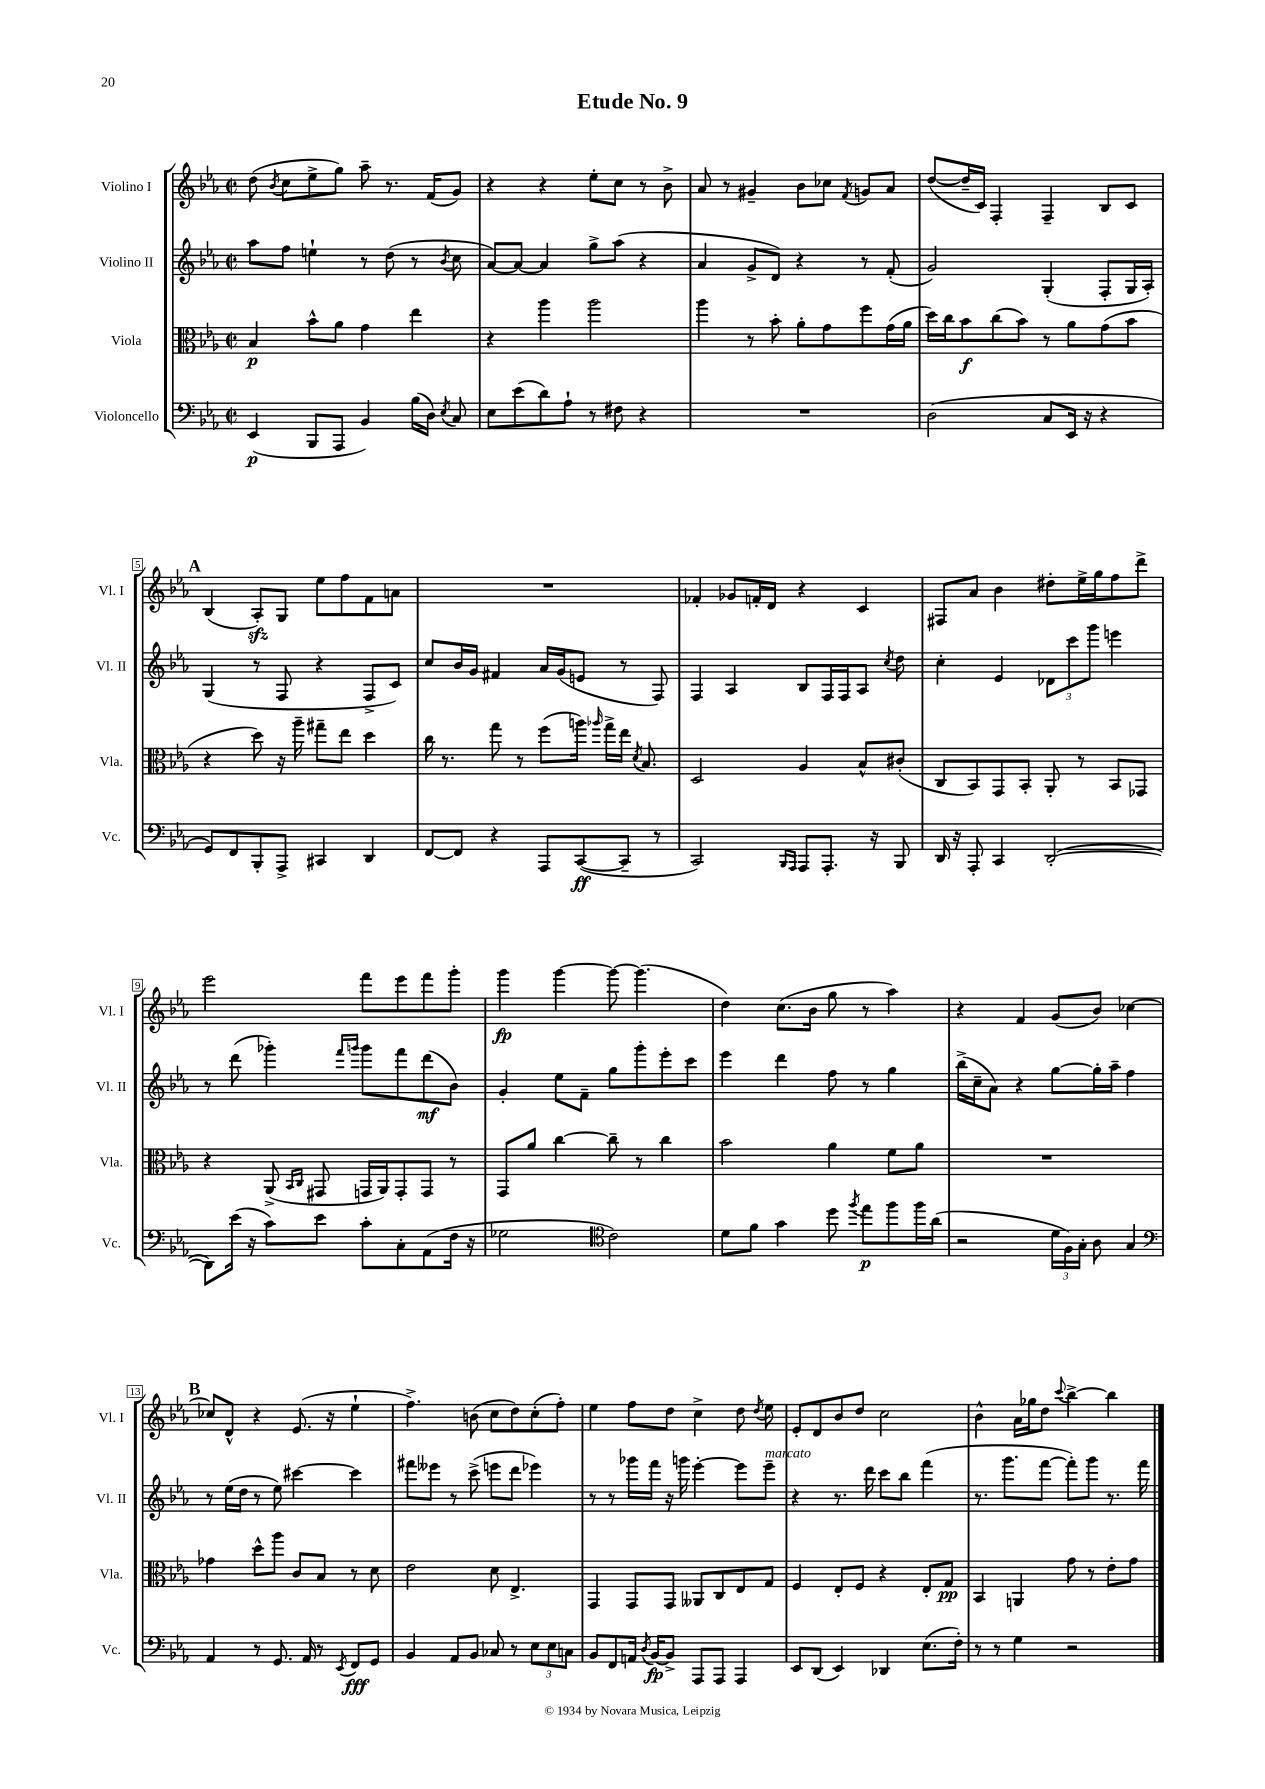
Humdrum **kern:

**kern	**dynam	**kern	**dynam	**kern	**dynam	**kern	**dynam
*part4	*part4	*part3	*part3	*part2	*part2	*part1	*part1
*staff4	*staff4	*staff3	*staff3	*staff2	*staff2	*staff1	*staff1
*I"Violoncello	*	*I"Viola	*	*I"Violino II	*	*I"Violino I	*
*I'Vc.	*	*I'Vla.	*	*I'Vl. II	*	*I'Vl. I	*
*clefF4	*	*clefC3	*	*clefG2	*	*clefG2	*
*k[b-e-a-]	*	*k[b-e-a-]	*	*k[b-e-a-]	*	*k[b-e-a-]	*
*M2/2	*	*M2/2	*	*M2/2	*	*M2/2	*
*met(c|)	*	*met(c|)	*	*met(c|)	*	*met(c|)	*
=1	=1	=1	=1	=1	=1	=1	=1
(4EE-/	p	4B-/	p	8aa-\L	.	(8dd\	.
.	.	.	.	.	.	8qb-/	.
.	.	.	.	8ff\J	.	8cc\L	.
8BBB-/L	.	8b-^^\L	.	4een`\	.	8ee-^\	.
8AAA-/J	.	8a-\J	.	.	.	8gg\J)	.
4BB-/)	.	4g\	.	8r	.	8aa-~\	.
.	.	.	.	(8dd\	.	8.r	.
(16B-\LL	.	4ee-\	.	8r	.	.	.
16D\JJ)	.	.	.	.	.	(16f/KL	.
8qE-/	.	.	.	8qb-/	.	.	.
8C/	.	.	.	8cc\	.	8g/J)	.
=2	=2	=2	=2	=2	=2	=2	=2
8E-\L	.	4r	.	[8a-/L)	.	4r	.
(8e-\	.	.	.	8a-/J_	.	.	.
8d\)	.	4aa-\	.	4a-/]	.	4r	.
8A-`\J	.	.	.	.	.	.	.
8r	.	2aa-\	.	8gg^\L	.	8ee-'\L	.
8F#X\	.	.	.	(8aa-\J	.	8cc\J	.
4r	.	.	.	4r	.	8r	.
.	.	.	.	.	.	8b-^\	.
=3	=3	=3	=3	=3	=3	=3	=3
1r	.	4aa-\	.	4a-/	.	8a-/	.
.	.	.	.	.	.	8r	.
.	.	8r	.	8g^/L	.	4g#X~/	.
.	.	8b-'\	.	8d/J)	.	.	.
.	.	8a-'\L	.	4r	.	8b-\L	.
.	.	8g\	.	.	.	8cc-X\J	.
.	.	.	.	.	.	8qf/	.
.	.	8ff\	.	8r	.	8gn/L	.
.	.	(16g\L	.	(8f'/	.	8a-/J	.
.	.	16a-\JJ	.	.	.	.	.
=4	=4	=4	=4	=4	=4	=4	=4
(2D\	.	16dd\LL)	.	2g/)	.	([8dd/L	.
.	.	16cc\J	.	.	.	.	.
.	.	8b-\	f	.	.	16dd~/L]	.
.	.	.	.	.	.	16c/JJ)	.
.	.	(8cc\	.	.	.	4F'/	.
.	.	8b-\J)	.	.	.	.	.
8C/L	.	8r	.	(4G'/	.	4F~/	.
16EE-/Jk	.	8a-\L	.	.	.	.	.
16r	.	.	.	.	.	.	.
4r	.	(8g\	.	8F'/L	.	8B-/L	.
.	.	8b-\J	.	16G/L	.	8c/J	.
.	.	.	.	16A-'/JJ)	.	.	.
!!LO:LB:g=z
!!LO:REH:place=s1:t=A
=5	=5	=5	=5	=5	=5	=5	=5
8GG/L)	.	4r	.	(4G/	.	(4B-/	.
8FF/	.	.	.	.	.	.	.
8BBB-'/	.	8dd\)	.	8r	.	8A-zz'/L)	.
8AAA-^/J	.	16r	.	8F/	.	8G/J	.
.	.	16aa-~\	.	.	.	.	.
4CC#X/	.	8gg#X~\L	.	4r	.	8ee-\L	.
.	.	8ee-\J	.	.	.	8ff\	.
4DD/	.	4dd\	.	8F^/L	.	8f\	.
.	.	.	.	8c/J)	.	8an\J	.
=6	=6	=6	=6	=6	=6	=6	=6
[8FF/L	.	16cc\	.	8cc/L	.	1r	.
.	.	8.r	.	.	.	.	.
8FF/J]	.	.	.	16b-/L	.	.	.
.	.	.	.	16g/JJ	.	.	.
4r	.	8gg\	.	4f#X/	.	.	.
.	.	8r	.	.	.	.	.
8AAA-/L	.	(8ff\L	.	16a-/LL	.	.	.
.	.	.	.	(16g/J	.	.	.
([8CC/	ff	16aan\Jk)	.	8en/J	.	.	.
.	.	16qqaa-X/	.	.	.	.	.
.	.	16gg^\LL	.	.	.	.	.
8CC~/J]	.	16ee-\JJ	.	8r	.	.	.
.	.	8qd/	.	.	.	.	.
.	.	8.B-/	.	.	.	.	.
8r	.	.	.	8F/)	.	.	.
=7	=7	=7	=7	=7	=7	=7	=7
2CC/)	.	2D/	.	4F/	.	4f-X'/	.
.	.	.	.	4A-/	.	8g-X/L	.
.	.	.	.	.	.	16fn'/L	.
.	.	.	.	.	.	16d/JJ	.
16qqBBB-/LL	.	.	.	.	.	.	.
16qqAAA-/JJ	.	.	.	.	.	.	.
8AAA-/L	.	4A-/	.	8B-/L	.	4r	.
8.AAA-'/J	.	.	.	16F/L	.	.	.
.	.	.	.	16F/J	.	.	.
.	.	8B-^^/L	.	8A-/J	.	4c/	.
16r	.	.	.	.	.	.	.
.	.	.	.	8qcc/	.	.	.
8BBB-/	.	(8c#X'/J	.	8dd\	.	.	.
=8	=8	=8	=8	=8	=8	=8	=8
16DD/	.	8C/L	.	4cc'\	.	8F#X/L	.
16r	.	.	.	.	.	.	.
8AAA-'/	.	8BB-/)	.	.	.	8a-/J	.
4CC/	.	8GG/	.	4e-/	.	4b-\	.
.	.	8BB-'/J	.	.	.	.	.
([2DD'/	.	8AA-'/	.	12d-X\L	.	8dd#X'\L	.
.	.	.	.	12ccc\	.	.	.
.	.	8r	.	.	.	16ee-^\L	.
.	.	.	.	12ggg\J	.	.	.
.	.	.	.	.	.	16gg\J	.
.	.	8BB-/L	.	4eeen\	.	8ff\	.
.	.	8GG-X/J	.	.	.	8ddd^\J	.
!!LO:LB:g=z
=9	=9	=9	=9	=9	=9	=9	=9
8DD\L])	.	4r	.	8r	.	2eee-\	.
(16e-\Jk	.	.	.	(8ddd\	.	.	.
16r	.	.	.	.	.	.	.
8c\L)	.	(8AA-^/	.	4ggg-X'\)	.	.	.
.	.	16qqBB-/LL	.	.	.	.	.
.	.	16qqC/JJ	.	.	.	.	.
8e-\J	.	8GG#X/	.	.	.	.	.
.	.	.	.	16qqfff/LL	.	.	.
.	.	.	.	16qqgggn/JJ	.	.	.
8c'\L	.	16GGn/LL	.	8ggg\L	.	8fff\L	.
.	.	16AA-/J)	.	.	.	.	.
8C'\	.	8GG'/	.	8fff\	.	8eee-\	.
(8AA-\	.	8GG/J	.	(8ddd\	mf	8fff\	.
16F\Jk	.	8r	.	8b-\J)	.	8ggg'\J	.
16r	.	.	.	.	.	.	.
=10	=10	=10	=10	=10	=10	=10	=10
2G-X\	.	8GG/L	.	4g'/	.	4ggg\	fp
.	.	8a-/J	.	.	.	.	.
.	.	[4cc\	.	8ee-\L	.	[4ggg\	.
.	.	.	.	8f~\J	.	.	.
*clefC4	*	*	*	*	*	*	*
2c\)	.	8cc~\]	.	8gg\L	.	8ggg\_	.
.	.	8r	.	8ggg'\	.	(4.ggg\]	.
.	.	4cc\	.	8eee-'\	.	.	.
.	.	.	.	8ccc\J	.	.	.
=11	=11	=11	=11	=11	=11	=11	=11
8d\L	.	2b-\	.	4eee-\	.	4dd\)	.
8f\J	.	.	.	.	.	.	.
4g\	.	.	.	4ddd\	.	(8.cc\L	.
.	.	.	.	.	.	16b-\Jk	.
8dd\	.	4a-\	.	8ff\	.	8gg\	.
8qff/	.	.	.	.	.	.	.
8ee-\L	p	.	.	8r	.	8r	.
8ff\	.	8f\L	.	4gg\	.	4aa-\)	.
16ff\L	.	8a-\J	.	.	.	.	.
(16a-\JJ	.	.	.	.	.	.	.
=12	=12	=12	=12	=12	=12	=12	=12
2r	.	1r	.	(16bb-^\LL	.	4r	.
.	.	.	.	16cc~\J	.	.	.
.	.	.	.	8a-\J)	.	.	.
.	.	.	.	4r	.	4f/	.
24d\LL	.	.	.	[8gg\L	.	(8g/L	.
24F\)	.	.	.	.	.	.	.
24G'\JJ	.	.	.	.	.	.	.
8A-\	.	.	.	16gg'\L]	.	8b-/J)	.
.	.	.	.	16aa-~\JJ	.	.	.
4G/	.	.	.	4ff\	.	[4cc-X\	.
!!LO:LB:g=z
!!LO:REH:place=s1:t=B
=13	=13	=13	=13	=13	=13	=13	=13
*clefF4	*	*	*	*	*	*	*
4AA-/	.	4g-X\	.	8r	.	8cc-X/L]	.
.	.	.	.	(16ee-\LL	.	8d^^/J	.
.	.	.	.	16dd\JJ	.	.	.
8r	.	8dd^^\L	.	8r	.	4r	.
8.GG/	.	8aa-\J	.	8ee-\)	.	.	.
.	.	8c/L	.	[4ccc#X\	.	(8.e-/	.
16AA-/	.	.	.	.	.	.	.
8r	.	8B-/J	.	.	.	.	.
.	.	.	.	.	.	16r	.
8qEE-/	.	.	.	.	.	.	.
8FF/L	fff	8r	.	4ccc#\]	.	4ee-`\	.
8GG/J	.	8d\	.	.	.	.	.
=14	=14	=14	=14	=14	=14	=14	=14
4BB-/	.	2e-\	.	8fff#X\L	.	4.ff^\)	.
.	.	.	.	8eee--X\J	.	.	.
8AA-/L	.	.	.	8r	.	.	.
8BB-/J	.	.	.	(8ccc^\	.	(8bn\	.
8C-X/	.	8d\	.	8eeen\L	.	8cc\L	.
8r	.	4.E-^/	.	8ddd\J	.	8dd\)	.
12E-\L	.	.	.	4eee-X\)	.	(8cc'\	.
12E-\	.	.	.	.	.	.	.
.	.	.	.	.	.	8ff'\J)	.
12Cn\J	.	.	.	.	.	.	.
=15	=15	=15	=15	=15	=15	=15	=15
8BB-/L	.	4GG/	.	8r	.	4ee-\	.
8FF/	.	.	.	8r	.	.	.
16AAn/Jk	.	8GG/L	.	16ggg-X\LL	.	8ff\L	.
8qD/	.	.	.	.	.	.	.
[16BB-/KL	fp	.	.	16fff\JJ	.	.	.
8BB-^/J]	.	8GG/J	.	16r	.	8dd\J	.
.	.	.	.	16gggn\	.	.	.
8AAA-/L	.	8AA--X/L	.	[4eee-'\	.	4cc^\	.
8AAA-/J	.	8C/	.	.	.	.	.
4AAA-/	.	8E-/	.	8eee-\L]	.	8dd\	.
.	.	.	.	.	.	8qdd/	.
!	!	!	!	!LO:TX:a:i:t=marcato	!	!	!
.	.	8G/J	.	8eee-~\J	.	8ee-\	.
=16	=16	=16	=16	=16	=16	=16	=16
8EE-/L	.	4F/	.	4r	.	8e-'/L	.
(8DD/J	.	.	.	.	.	8d/	.
4EE-/)	.	8E-'/L	.	8.r	.	8b-/	.
.	.	8F/J	.	.	.	8dd/J	.
.	.	.	.	16ddd\	.	.	.
4DD-X/	.	4r	.	8ccc\L	.	2cc\	.
.	.	.	.	8bb-\J	.	.	.
(8.E-\L	.	8E-'/L	.	(4fff\	.	.	.
.	.	8G/J	pp	.	.	.	.
16F'\Jk)	.	.	.	.	.	.	.
=17	=17	=17	=17	=17	=17	=17	=17
8r	.	4BB-/	.	8.r	.	4b-^^\	.
8r	.	.	.	.	.	.	.
.	.	.	.	8.ggg\L	.	.	.
4G\	.	4AAn/	.	.	.	16a-\LL	.
.	.	.	.	.	.	16gg-X\J	.
.	.	.	.	[8fff\J	.	8dd\J	.
.	.	.	.	.	.	8qqccc/	.
2r	.	8g\	.	8fff'\L])	.	[4bb-^\	.
.	.	8r	.	8ggg\J	.	.	.
.	.	8e-'\L	.	8.r	.	4bb-\]	.
.	.	8g\J	.	.	.	.	.
.	.	.	.	16fff\	.	.	.
==	==	==	==	==	==	==	==
*-	*-	*-	*-	*-	*-	*-	*-
